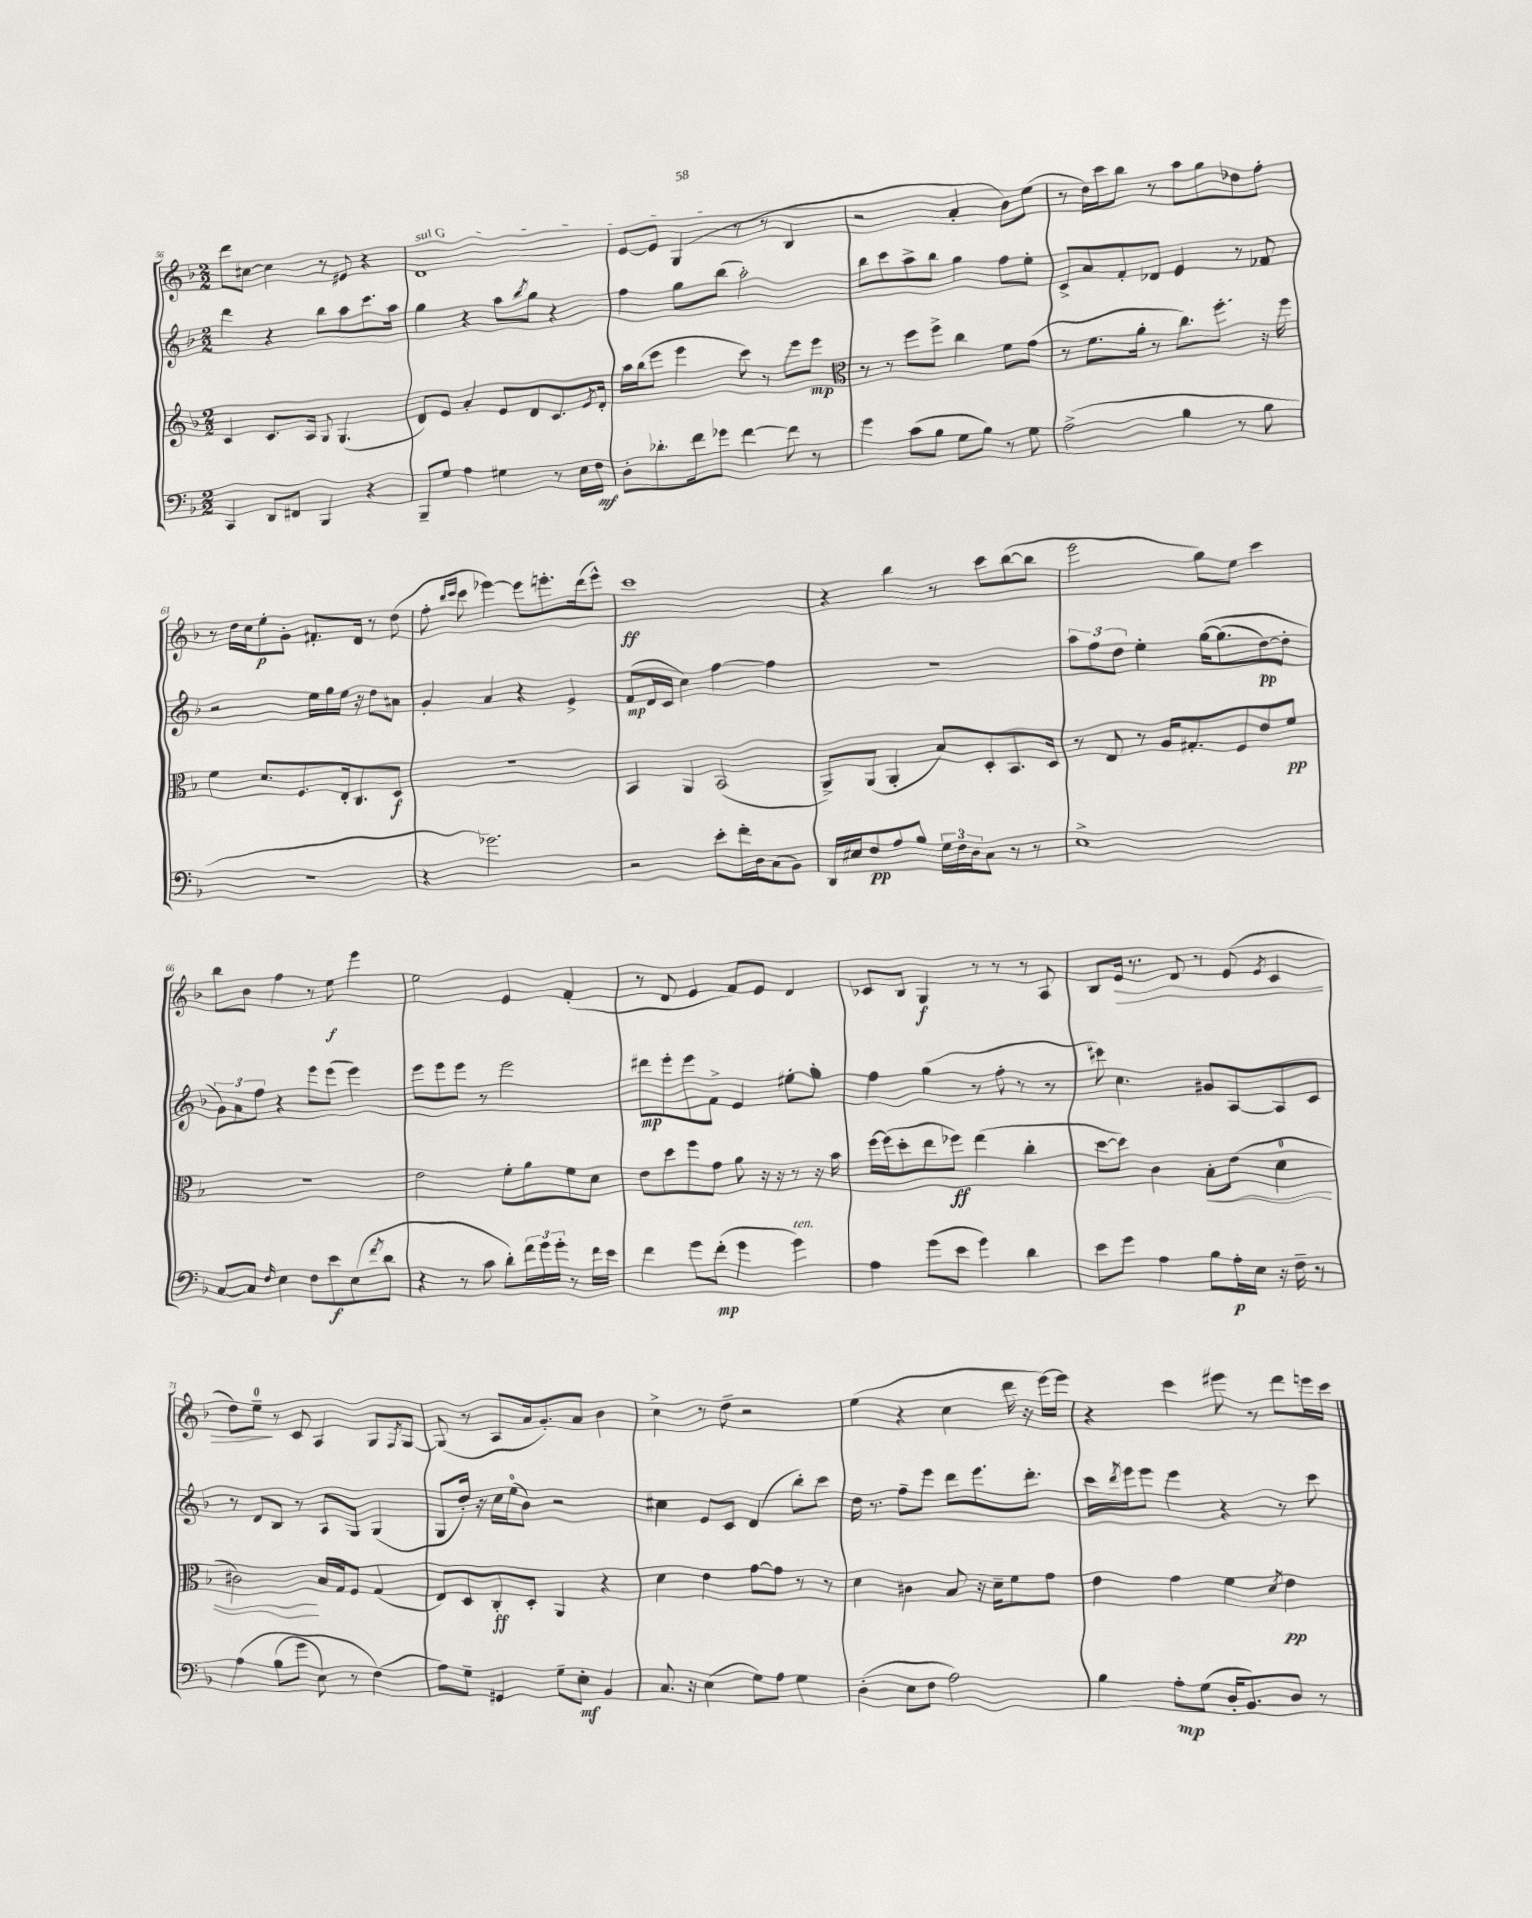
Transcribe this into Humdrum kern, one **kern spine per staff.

**kern	**dynam	**kern	**dynam	**kern	**dynam	**kern	**dynam
*part4	*part4	*part3	*part3	*part2	*part2	*part1	*part1
*staff4	*staff4	*staff3	*staff3	*staff2	*staff2	*staff1	*staff1
*clefF4	*	*clefG2	*	*clefG2	*	*clefG2	*
*k[b-]	*	*k[b-]	*	*k[b-]	*	*k[b-]	*
*M2/2	*	*M2/2	*	*M2/2	*	*M2/2	*
=56	=56	=56	=56	=56	=56	=56	=56
4CC/	.	4c/	.	4ddd\	.	8ddd\L	.
.	.	.	.	.	.	[8cc#X\J	.
8DD/L	.	8.c/L	.	4r	.	4cc#\]	.
8FF#X/J	.	.	.	.	.	.	.
.	.	16A/Jk	.	.	.	.	.
4BBB-/	.	8G/	.	8bb-\L	.	8r	.
.	.	(4.G/	.	8aa\	.	8e#X/	.
4r	.	.	.	8.ccc\	.	4r	.
.	.	.	.	16aa\Jk	.	.	.
=57	=57	=57	=57	=57	=57	=57	=57
!	!	!	!	!	!	!LO:TX:a:i:t=sul G	!
8BBB-~/L	.	8d/L)	.	4gg\	.	1d	.
8G/J	.	8e/J	.	.	.	.	.
4A\	.	4a'/	.	4r	.	.	.
4G#X\	.	8e/L	.	8aa\L	.	.	.
.	.	.	.	8qbb-/	.	.	.
.	.	8d/	.	8gg\J	.	.	.
8r	.	8.c/	.	4r	.	.	.
16E\LL	.	.	.	.	.	.	.
.	.	8qe/	.	.	.	.	.
16F\JJ	mf	16d'/Jk	.	.	.	.	.
=58	=58	=58	=58	=58	=58	=58	=58
8D'\L	.	16aa\LL	.	4ff\	.	[8e/L	.
.	.	(16bb-\J	.	.	.	.	.
8.d-X'\	.	8eee\J	.	.	.	8e/J]	.
.	.	4eee\	.	8gg\L	.	(4G/	.
16f\k	.	.	.	.	.	.	.
8g-X\J	.	.	.	(8bb-\J	.	.	.
[4f\	.	8ccc\)	.	2aa'\)	.	8r	.
.	.	8r	.	.	.	8r	.
8f\]	.	8eee\L	.	.	.	4B-/	.
8r	.	8eee\J	mp	.	.	.	.
=59	=59	=59	=59	=59	=59	=59	=59
*	*	*clefC3	*	*	*	*	*
4g\	.	8r	.	8bb-\L	.	2r	.
.	.	8r	.	8ccc\	.	.	.
(8c\L	.	8ff\L	.	8aa^\	.	.	.
8B-\J	.	8ff^\J	.	8bb-\J	.	.	.
8G\L	.	4cc\	.	4gg\	.	4a'/	.
8B-\J)	.	.	.	.	.	.	.
8r	.	8f\L	.	8ff\L	.	8b-\L)	.
8G\	.	(8g\J	.	8ee'\J	.	(8ee\J	.
=60	=60	=60	=60	=60	=60	=60	=60
(2A^\	.	8r	.	8c^/L	.	8r	.
.	.	8.f\L	.	8a/	.	16dd\LL)	.
.	.	.	.	.	.	16ccc\J	.
.	.	.	.	8f'/	.	8bb-\J	.
.	.	16a'\Jk	.	.	.	.	.
.	.	8r	.	8d-X/J	.	8r	.
4B-\	.	8.cc\L)	.	4e/	.	8aa\L	.
.	.	.	.	.	.	8gg\	.
.	.	8.ff'\J	.	.	.	.	.
8r	.	.	.	8r	.	8dd-X\	.
8B-\	.	16r	.	8f-X/	.	8ff'\J	.
.	.	16ff\	.	.	.	.	.
!!LO:LB:g=z
=61	=61	=61	=61	=61	=61	=61	=61
1r	.	4f\	.	2r	.	8r	.
.	.	.	.	.	.	16dd\LL	.
.	.	.	.	.	.	16cc\J	.
.	.	8.d/L	.	.	.	8ee'\	p
.	.	.	.	.	.	8g'\J	.
.	.	8.F/	.	.	.	.	.
.	.	.	.	16ee\LL	.	8.f#X'/L	.
.	.	.	.	16gg\	.	.	.
.	.	16E'/k	.	16ee\JJ	.	.	.
.	.	8.C/	.	16r	.	16d/Jk	.
.	.	.	.	8dd\L	.	8r	.
.	.	8D/J	f	8a#X\J	.	(8dd\	.
=62	=62	=62	=62	=62	=62	=62	=62
4r	.	1r	.	4g'/	.	8ff'\	.
.	.	.	.	.	.	16qqbb-/LL	.
.	.	.	.	.	.	16qqccc/JJ	.
.	.	.	.	.	.	8ccc\	.
2.g-X\)	.	.	.	4a/	.	[4eee-X\)	.
.	.	.	.	4r	.	8eee-\L]	.
.	.	.	.	.	.	8.eeen'\	.
.	.	.	.	4e^/	.	.	.
.	.	.	.	.	.	(16ddd\k	.
.	.	.	.	.	.	8eee^^\J)	.
=63	=63	=63	=63	=63	=63	=63	=63
2r	.	4BB-/	.	(8f/L	mp	1ccc	ff
.	.	.	.	16d/L	.	.	.
.	.	.	.	16c/JJ	.	.	.
.	.	4AA/	.	4cc\)	.	.	.
8e'\L	.	(2BB-/	.	[4ff\	.	.	.
16f'\L	.	.	.	.	.	.	.
16D\J	.	.	.	.	.	.	.
(8C\	.	.	.	4ff\]	.	.	.
8BB-\J)	.	.	.	.	.	.	.
=64	=64	=64	=64	=64	=64	=64	=64
16DD/LL	.	8AA^/L)	.	1r	.	4r	.
16E#X/J	.	.	.	.	.	.	.
8F/	pp	(8AA/J	.	.	.	.	.
8A/	.	4AA'/	.	.	.	4bb-\	.
8B-/J	.	.	.	.	.	.	.
24G\LL	.	8B-/L)	.	.	.	8r	.
24F\	.	.	.	.	.	.	.
24D\J	.	.	.	.	.	.	.
8C\J	.	8D'/	.	.	.	8ccc\L	.
8r	.	8.BB-/	.	.	.	([8bb-\	.
8r	.	.	.	.	.	8bb-\J]	.
.	.	16D/Jk	.	.	.	.	.
=65	=65	=65	=65	=65	=65	=65	=65
1E^	.	8r	.	12aa\L	.	2eee\	.
.	.	.	.	12ff\	.	.	.
.	.	8E/	.	.	.	.	.
.	.	.	.	12dd\J	.	.	.
.	.	8r	.	4ee'\	.	.	.
.	.	16A/KL	.	.	.	.	.
.	.	8.G#X'/	.	.	.	.	.
.	.	.	.	([16gg\KL	.	8gg\L)	.
.	.	.	.	(8.gg\]	.	.	.
.	.	8F/	.	.	.	8ee\J	.
.	.	8e/	.	[8dd\)	pp	4ccc\	.
.	.	8f/J	pp	8dd'\J]	.	.	.
!!LO:LB:g=z
=66	=66	=66	=66	=66	=66	=66	=66
[8C/L	.	1r	.	12g\L)	.	8bb-\L	.
.	.	.	.	12a\	.	.	.
8C/J]	.	.	.	.	.	8b-\J	.
.	.	.	.	12ff\J	.	.	.
16qqF/	.	.	.	.	.	.	.
4E\	.	.	.	4r	.	4ff\	.
8F\L	.	.	.	8eee\L	.	8r	.
8e\	f	.	.	(8eee\J	.	8ee\	f
(8E\	.	.	.	4eee\)	.	4eee\	.
8qf/	.	.	.	.	.	.	.
8d\J	.	.	.	.	.	.	.
=67	=67	=67	=67	=67	=67	=67	=67
4r	.	2e\	.	8eee\L	.	2ee\	.
.	.	.	.	8eee\	.	.	.
8r	.	.	.	8eee\J	.	.	.
8c\	.	.	.	8r	.	.	.
8d'\L)	.	8f'\L	.	2eee\	.	4e/	.
24f\L	.	8a\	.	.	.	.	.
24g\	.	.	.	.	.	.	.
24g'\JJ	.	.	.	.	.	.	.
8r	.	8f\	.	.	.	(4f'/	.
16f\LL	.	8d\J	.	.	.	.	.
16e\JJ	.	.	.	.	.	.	.
=68	=68	=68	=68	=68	=68	=68	=68
4f\	.	8e\L	.	8ddd#X\L	mp	8r	.
.	.	8dd\	.	8eee'\	.	8d/	.
8g\L	.	8ff\	.	8eee\	.	4e/	.
(8f'\J	mp	8g\J	.	8f^\J	.	.	.
4g\	.	8a\	.	4e/	.	8f/L)	.
.	.	16r	.	.	.	8e/J	.
.	.	16r	.	.	.	.	.
!LO:TX:a:i:t=ten.	!	!	!	!	!	!	!
4g\)	.	8r	.	8ee#X'\L	.	4d/	.
.	.	16r	.	8gg'\J	.	.	.
.	.	16b-\	.	.	.	.	.
=69	=69	=69	=69	=69	=69	=69	=69
4A\	.	[16ff\LL	.	4ff\	.	8c-X/L	.
.	.	(16ff\J]	.	.	.	.	.
.	.	8dd'\	.	.	.	8B-/J	.
(8g\L	.	8ee\	.	(4gg\	.	4G/	f
8e\J	.	8ff-X\J)	ff	.	.	.	.
4g\)	.	(4ee\	.	8r	.	8r	.
.	.	.	.	8ff'\	.	8r	.
4d\	.	4cc'\	.	8r	.	8r	.
.	.	.	.	8r	.	8A/	.
=70	=70	=70	=70	=70	=70	=70	=70
8e\L	.	[8dd\L	.	8ccc#X\)	.	8B-/L	.
!	!	!	!	!	!	!	!LO:HP:b
8g\J	.	8dd\J])	.	4.cc\	.	16e/Jk	>
.	.	.	.	.	.	8.r	.
4A\	.	4c\	.	.	.	.	.
.	.	.	.	.	.	8d/	.
!	!	!	!LO:HP:b	!	!	!	!
8B-\L	.	8B-'\L	<	8g#X/L	.	8r	.
16A'\L	p	(8e\J	.	[8A/	.	(8e/	.
16E\JJ	.	.	.	.	.	.	.
.	.	.	.	.	.	8qe/	.
16r	.	4d\	.	8A/]	.	4c/	.
16F~\	.	.	.	.	.	.	.
8r	.	.	.	8c/J	.	.	.
!!LO:LB:g=z
=71	=71	=71	=71	=71	=71	=71	=71
(4A\	.	2c#X\)	.	8r	.	8dd\L)	.
.	.	.	.	8d/L	.	8ee~\J	.
(8B-\L	.	.	.	8B-/J	.	8r	]
8g\J	.	.	.	8r	.	8c/	.
8E\)	.	16B-/LL	[	8A/L	.	4A/	.
.	.	16G/J	.	.	.	.	.
8r	.	8F/J	.	8G/J	.	.	.
(4F\)	.	(4G/	.	(4G/	.	8G/L	.
.	.	.	.	.	.	8qF/	.
.	.	.	.	.	.	[8G/J	.
=72	=72	=72	=72	=72	=72	=72	=72
8A\L)	.	8E/L)	.	8G/L	.	(8G/]	.
8G~\J	.	8D/	.	16dd'/Jk)	.	8r	.
.	.	.	.	16r	.	.	.
4GG#X/	.	8C'/	ff	16cc\LL	.	8A/L	.
.	.	.	.	(16ee\J	.	.	.
.	.	8D'/J	.	8b-\J)	.	16a/k	.
.	.	.	.	.	.	8.g'/)	.
8G~\L	.	4AA/	.	2r	.	.	.
8E'\J	mf	.	.	.	.	8a/J	.
4BB-/	.	4r	.	.	.	4b-\	.
=73	=73	=73	=73	=73	=73	=73	=73
8.C/	.	4d\	.	4cc#X\	.	4cc^\	.
16r	.	.	.	.	.	.	.
(4E\	.	4e\	.	8e/L	.	8r	.
.	.	.	.	8c/J	.	8dd~\	.
8G\L)	.	[8g\L	.	(4d/	.	2r	.
8A\J	.	8g\J]	.	.	.	.	.
4G\	.	8r	.	8bb-'\L)	.	.	.
.	.	8r	.	8ccc\J	.	.	.
=74	=74	=74	=74	=74	=74	=74	=74
(4D'\	.	4d\	.	16dd\	.	(4ee\	.
.	.	.	.	8.r	.	.	.
8E\L	.	4c#X\	.	8ff~\L	.	4r	.
8F\J	.	.	.	8eee\J	.	.	.
2A\)	.	8B-/	.	8ddd\L	.	4cc\	.
.	.	16r	.	8.eee\	.	.	.
.	.	16d~\KL	.	.	.	.	.
.	.	8f\	.	.	.	16ddd\	.
.	.	.	.	8.ddd'\J	.	16r	.
.	.	8g\J	.	.	.	[16eee\LL)	.
.	.	.	.	.	.	16eee\JJ]	.
=75	=75	=75	=75	=75	=75	=75	=75
4B-\	.	4e\	.	16ccc\LL	.	4r	.
.	.	.	.	8qddd/	.	.	.
.	.	.	.	16eee\J	.	.	.
.	.	.	.	8eee\J	.	.	.
8A'\L	mp	4g\	.	4eee\	.	4ccc\	.
(8G\J	.	.	.	.	.	.	.
16D'/KL	.	4f\	.	4r	.	8eee#X\	.
8.BB-/)	.	.	.	.	.	.	.
.	.	.	.	.	.	8r	.
.	.	8qd/	.	.	.	.	.
8D/J	.	4e\	pp	8r	.	8ddd\L	.
8r	.	.	.	8ccc\	.	16eeen\L	.
.	.	.	.	.	.	16ccc\JJ	.
==	==	==	==	==	==	==	==
*-	*-	*-	*-	*-	*-	*-	*-
